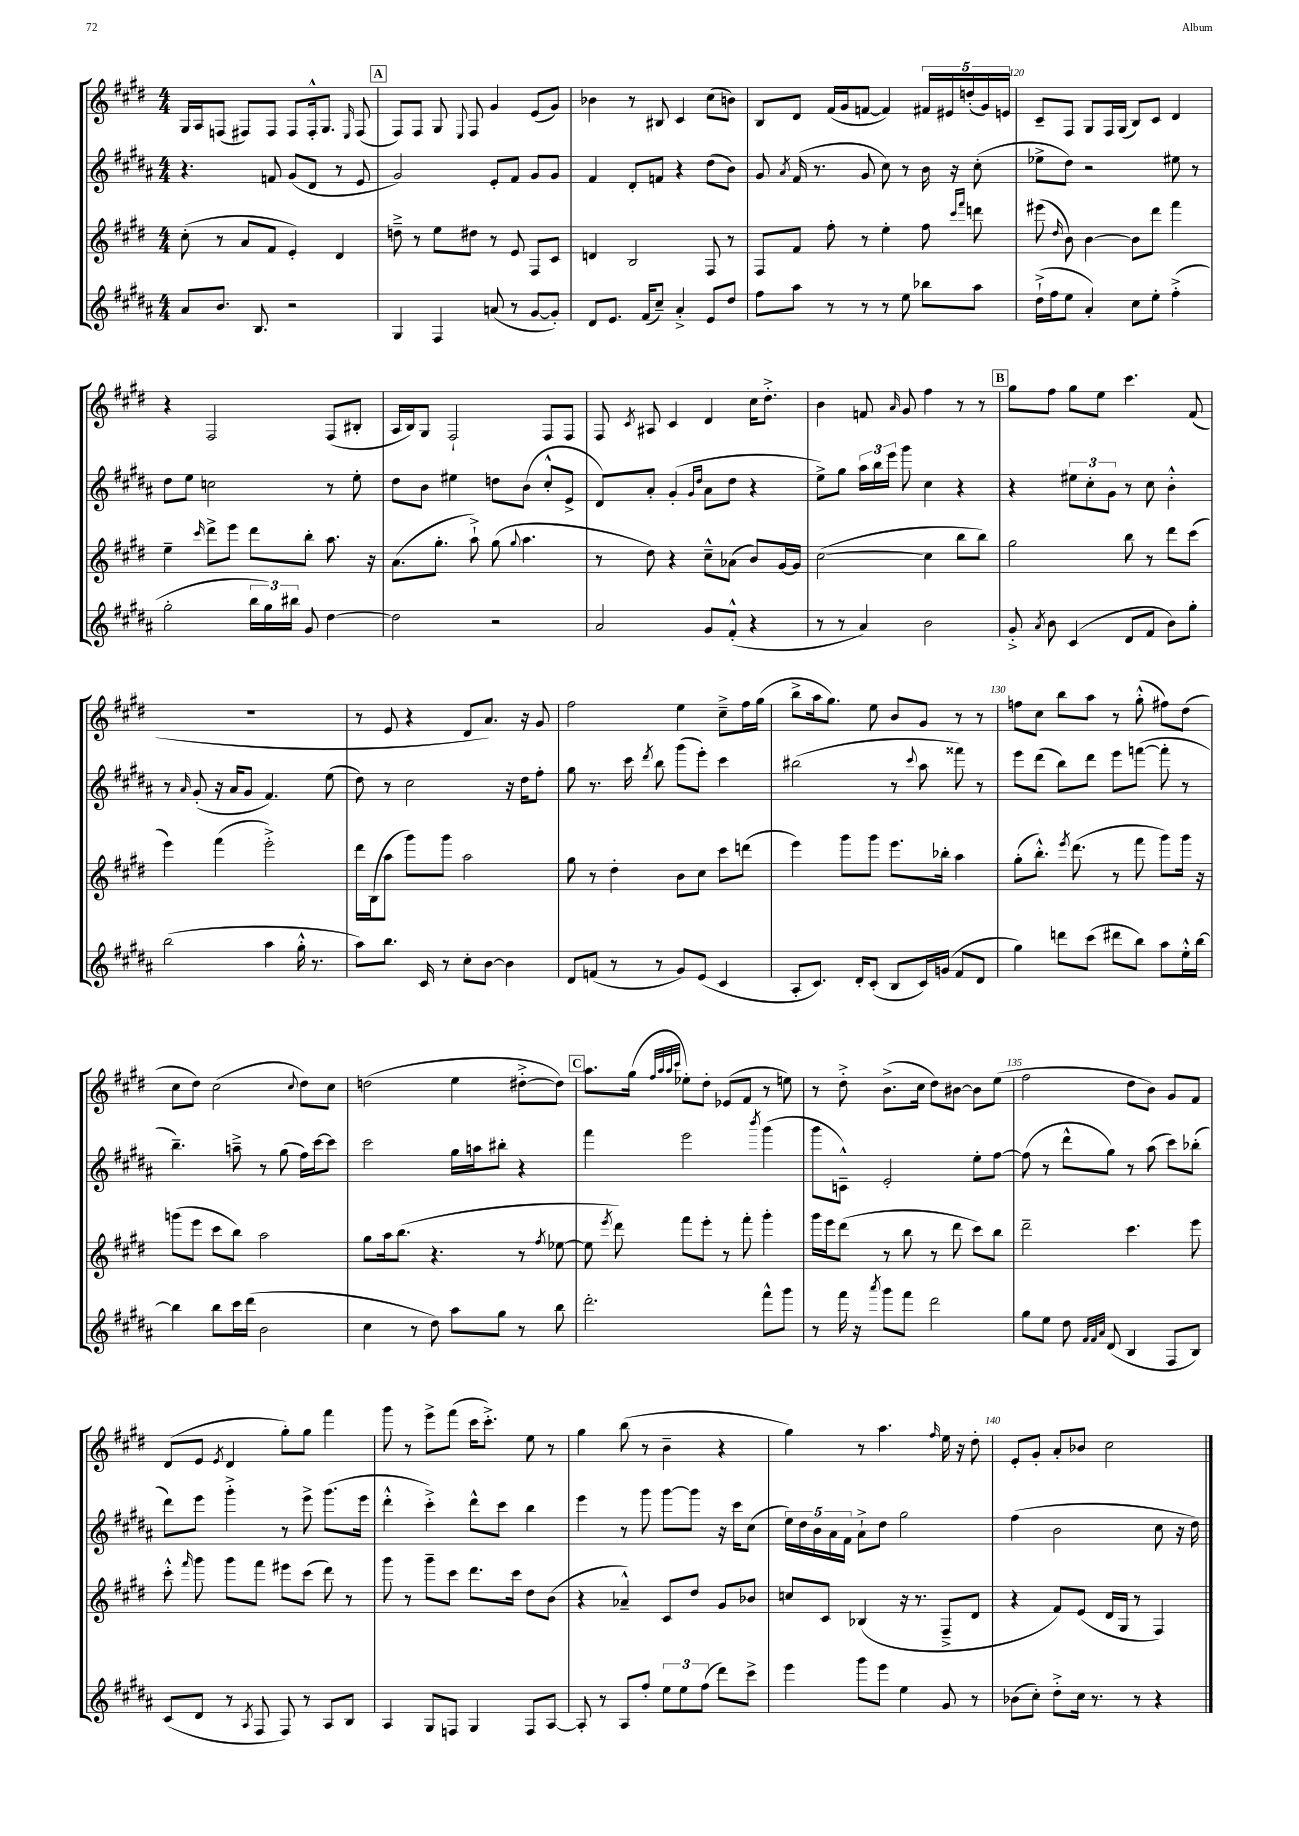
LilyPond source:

<<
\new StaffGroup <<
\new Staff = "s0" {
    \clef treble \key e \major \numericTimeSignature \time 4/4
    \autoBeamOff gis16[ a16 f8]( fis8[) fis8] fis8[ fis16-.-^ gis8.] \grace { e16 } fis8( |
    \mark \markup { \box "A" } fis8[) fis8] gis8 \appoggiatura { e8 } fis8 gis'4 e'8[( gis'8]) |
    bes'4 r8 bis8 cis'4 cis''8[( b'8]) |
    b8[ dis'8] fis'16[( gis'16 f'8]~ f'4) \tuplet 5/4 { fis'16[ eis'16 d''16-.( gis'16) e'16] } |
    cis'8[-- fis8] gis8[ fis16 gis16]( b8[) cis'8] dis'4 |
    r4 fis2 fis8[( bis8]-. |
    a16[ b16) gis8] fis2-! fis8[ fis8] |
    fis8 \acciaccatura { cis'8 } ais8 cis'4 dis'4 cis''16[ dis''8.]-.-> |
    b'4 f'8 \grace { a'16 } gis'8 fis''4 r8 r8 |
    \mark \markup { \box "B" } gis''8[ fis''8] gis''8[ e''8] cis'''4. fis'8( |
    R1 |
    r8 e'8 r4 dis'8[ a'8.]) r16 gis'8 |
    fis''2 e''4 cis''8[---> fis''16 gis''16]( |
    b''8[-> a''16 gis''8.]) e''8 b'8[ gis'8] r8 r8 |
    f''8[ cis''8] b''8[ a''8] r8 gis''8-.-^( fis''8[) dis''8]( |
    cis''8[ dis''8]) cis''2( \appoggiatura { cis''8 } dis''8[) cis''8] |
    d''2( e''4 dis''8[~-.-> dis''8]) |
    \mark \markup { \box "C" } a''8.[ gis''16]( \grace { fis''32[ a''32 a''32 cis'''32] } ees''8[-.) dis''8]-. ees'8[( fis'8] r8 e''8) |
    r8 dis''8-.-> b'8.[->( cis''16] dis''8[) bis'8]~ bis'8[ e''8]( |
    fis''2 dis''8[ b'8]) gis'8[ fis'8] |
    dis'8[( e'8] \acciaccatura { e'8 } dis'4 gis''8[-.) gis''8] fis'''4 |
    gis'''8 r8 e'''8[-> fis'''8]( cis'''16[ cis'''8.]-.->) e''8 r8 |
    gis''4 b''8( r8 b'4-- r4 |
    gis''4) r8 a''4. \grace { fis''16 } e''16 r16 dis''8-. |
    e'8[-. gis'8]-. a'8[-. bes'8] cis''2 \bar "|." |
}
\new Staff = "s1" {
    \clef treble \key b \major \numericTimeSignature \time 4/4
    \autoBeamOff r4. f'8 gis'8[( dis'8] r8 e'8 |
    \mark \markup { \box "A" } gis'2) e'8[-. fis'8] gis'8[ gis'8] |
    fis'4 dis'8[-. f'8] r4 dis''8[( b'8]) |
    gis'8 \acciaccatura { ais'8 } fis'16( r8. gis'8 cis''8) r8 b'16 r16 cis''8-.( |
    ees''8[-> dis''8]) r2 eis''8 r8 |
    dis''8[ e''8] c''2 r8 e''8-. |
    dis''8[ b'8] eis''4 d''8[ b'8]( cis''8[-.-^ e'8]-> |
    dis'8[) ais'8]-. gis'4-.( \grace { gis'16[ dis''16] } ais'8[ dis''8] r4 |
    e''8[->) gis''8] \tuplet 3/2 { ais''16[ b''16 e'''16] } gis'''8 cis''4 r4 |
    \mark \markup { \box "B" } r4 \tuplet 3/2 { eis''8[ cis''8-. gis'8] } r8 cis''8 b'4-.-^ |
    r8 \grace { ais'16 } gis'8-.( r16 ais'16[ gis'8] fis'4.) e''8( |
    dis''8) r8 cis''2 r16 dis''16[ fis''8]-. |
    gis''8 r8. cis'''16 \acciaccatura { dis'''8 } b''8 gis'''8[( e'''8]-.) cis'''4 |
    bis''2( r8 \appoggiatura { cis'''8 } ais''8 fisis'''8) r8 |
    e'''8[ dis'''8]( b''8[) dis'''8] e'''8[ f'''8]~( f'''8-. r8 |
    b''4.--) a''8---> r8 gis''8( fis''16[) cis'''16~ cis'''8] |
    cis'''2 gis''16[ a''16 bis''8]-. r4 |
    \mark \markup { \box "C" } fis'''4 e'''2 \acciaccatura { b'''8 } gis'''4( |
    gis'''8[ c'8]---^) e'2-. e''8[-. fis''8]~ |
    fis''8( r8 dis'''8[-^ gis''8]) r8 ais''8( cis'''8[) bes''8]-.( |
    dis'''8[) e'''8] gis'''4-.-> r8 e'''8-> gis'''8.[( e'''16] |
    dis'''4-.-^ cis'''4-.->) dis'''8[-^ cis'''8] b''4 |
    e'''4 r8 gis'''8 gis'''8[~ gis'''8] r16 cis'''16[ cis''8]( |
    \tuplet 5/4 { e''16[) dis''16 b'16 ais'16 fis'16] } ais'8[-!-> dis''8] gis''2 |
    fis''4( b'2 cis''8 r16 dis''16) \bar "|." |
}
\new Staff = "s2" {
    \clef treble \key e \major \numericTimeSignature \time 4/4
    \autoBeamOff cis''8-.( r8 a'8[ fis'8] e'4-.) dis'4 |
    \mark \markup { \box "A" } d''8---> r8 e''8[ dis''8] r8 e'8 fis8[ cis'8] |
    d'4 b2 fis8 r8 |
    fis8[ fis'8] fis''8-. r8 e''4-. fis''8 \grace { cis'''16[ fis'''16] } d'''8 |
    eis'''8( \grace { dis''16 } b'8) b'4~ b'8[ dis'''8] fis'''4 |
    e''4-- \grace { cis'''16 } dis'''8[-> e'''8] dis'''8[ b''8]-. a''8. r16 |
    a'8.[( gis''8.]-. a''8-!->) gis''8( \appoggiatura { gis''8 } a''4. |
    r8 dis''8) r4 cis''8[---^ aes'8]( b'8[) gis'16~ gis'16] |
    cis''2~( cis''4 b''8[ b''8]) |
    \mark \markup { \box "B" } gis''2 b''8 r8 dis'''8[ cis'''8]( |
    e'''4) fis'''4( e'''2-.->) |
    dis'''16[ b16( a''8] gis'''8[) gis'''8] a''2 |
    gis''8 r8 dis''4-. b'8[ cis''8] cis'''8[ d'''8]( |
    e'''4) gis'''8[ gis'''8] e'''8.[ bes''16]-. a''4 |
    gis''8[-.( b''8.]-.-^) \acciaccatura { e'''8 } dis'''8.( r8 fis'''8 gis'''8[) gis'''16] r16 |
    g'''8[( e'''8] cis'''8[ b''8]) a''2 |
    gis''8[ a''16 b''8.]( r4. r8 \acciaccatura { fis''8 } ees''8~ |
    \mark \markup { \box "C" } ees''8 \acciaccatura { e'''8 } dis'''8) fis'''8[ e'''8]-. r8 fis'''8-. gis'''4-. |
    gis'''16[ e'''16 dis'''8]( r8 b''8 r8 dis'''8 cis'''8[) b''8] |
    dis'''2-- cis'''4. e'''8 |
    cis'''8-.-^ \grace { fis'''16 } gis'''8 gis'''8[ fis'''8] eis'''8[ cis'''8]( dis'''8) r8 |
    gis'''8 r8 gis'''8[-- cis'''8] dis'''8.[ cis'''16] dis''8[ b'8]( |
    r4 aes'4---^) cis'8[ dis''8] gis'8[ bes'8] |
    c''8[ cis'8] bes4( r16 r8. fis8[---> dis'8] |
    r4 fis'8[) e'8]( dis'16[ gis16] r8 fis4) \bar "|." |
}
\new Staff = "s3" {
    \clef treble \key b \major \numericTimeSignature \time 4/4
    \autoBeamOff ais'8[ b'8.] b8. r2 |
    \mark \markup { \box "A" } gis4 fis4 a'8( r8 gis'8[~ gis'8]-.) |
    dis'8[ e'8.] fis'16[( cis''8]--) ais'4-.-> e'8[ dis''8] |
    fis''8[ ais''8] r8 r8 r8 e''8 bes''8[ ais''8] |
    dis''16[-!->( fis''16 e''8] ais'4-.) cis''8[ e''8]-. fis''4-.->( |
    gis''2-. \tuplet 3/2 { b''16[ gis''16) bis''16] } gis'8 dis''4~ |
    dis''2 r2 |
    ais'2 gis'8[ fis'8]-.-^( r4 |
    r8 r8 ais'4) b'2 |
    \mark \markup { \box "B" } gis'8-.-> \acciaccatura { ais'8 } b'8 cis'4( dis'8[ fis'8] b'8[) gis''8]-. |
    b''2( ais''4 gis''16-.-^ r8. |
    ais''8[) b''8.] cis'16 r8 cis''8[-. b'8]~ b'4 |
    dis'8[ f'8]( r8 r8 gis'8[) e'8]( cis'4 |
    ais8[-. cis'8.]) dis'16[-. cis'8]-.( b8[ cis'16) g'16]( fis'8[ dis'8] |
    gis''4) d'''8[ cis'''8]( dis'''8[ b''8]) ais''8[ e''16-.-^ b''16]~ |
    b''4 b''8[ cis'''16 dis'''16]( b'2 |
    cis''4 r8 dis''8) ais''8[ gis''8] r8 b''8 |
    \mark \markup { \box "C" } dis'''2.-. fis'''8[-^ gis'''8] |
    r8 fis'''16 r16 \acciaccatura { ais'''8 } gis'''8[ fis'''8] dis'''2 |
    gis''8[ e''8] dis''8 \grace { fis'32[ fis'32 ais'32] } dis'8( b4 fis8[ b8]) |
    cis'8[( dis'8] r8 \acciaccatura { ais8 } fis8 fis8) r8 ais8[ b8] |
    ais4 gis8[ f8] gis4 f8[ ais8]~ |
    ais8-. r8 ais8[ fis''8]-. \tuplet 3/2 { e''8[ e''8 fis''8]( } dis'''8[) cis'''8]-> |
    e'''4 gis'''8[ e'''8] e''4 gis'8 r8 |
    bes'8[( cis''8]-.) dis''8[-.-> cis''16] r8. r8 r4 \bar "|." |
}
>>
>>
\layout { \context { \Score currentBarNumber = #116 \override BarNumber.break-visibility = ##(#f #t #t) barNumberVisibility = #(every-nth-bar-number-visible 5) } }
